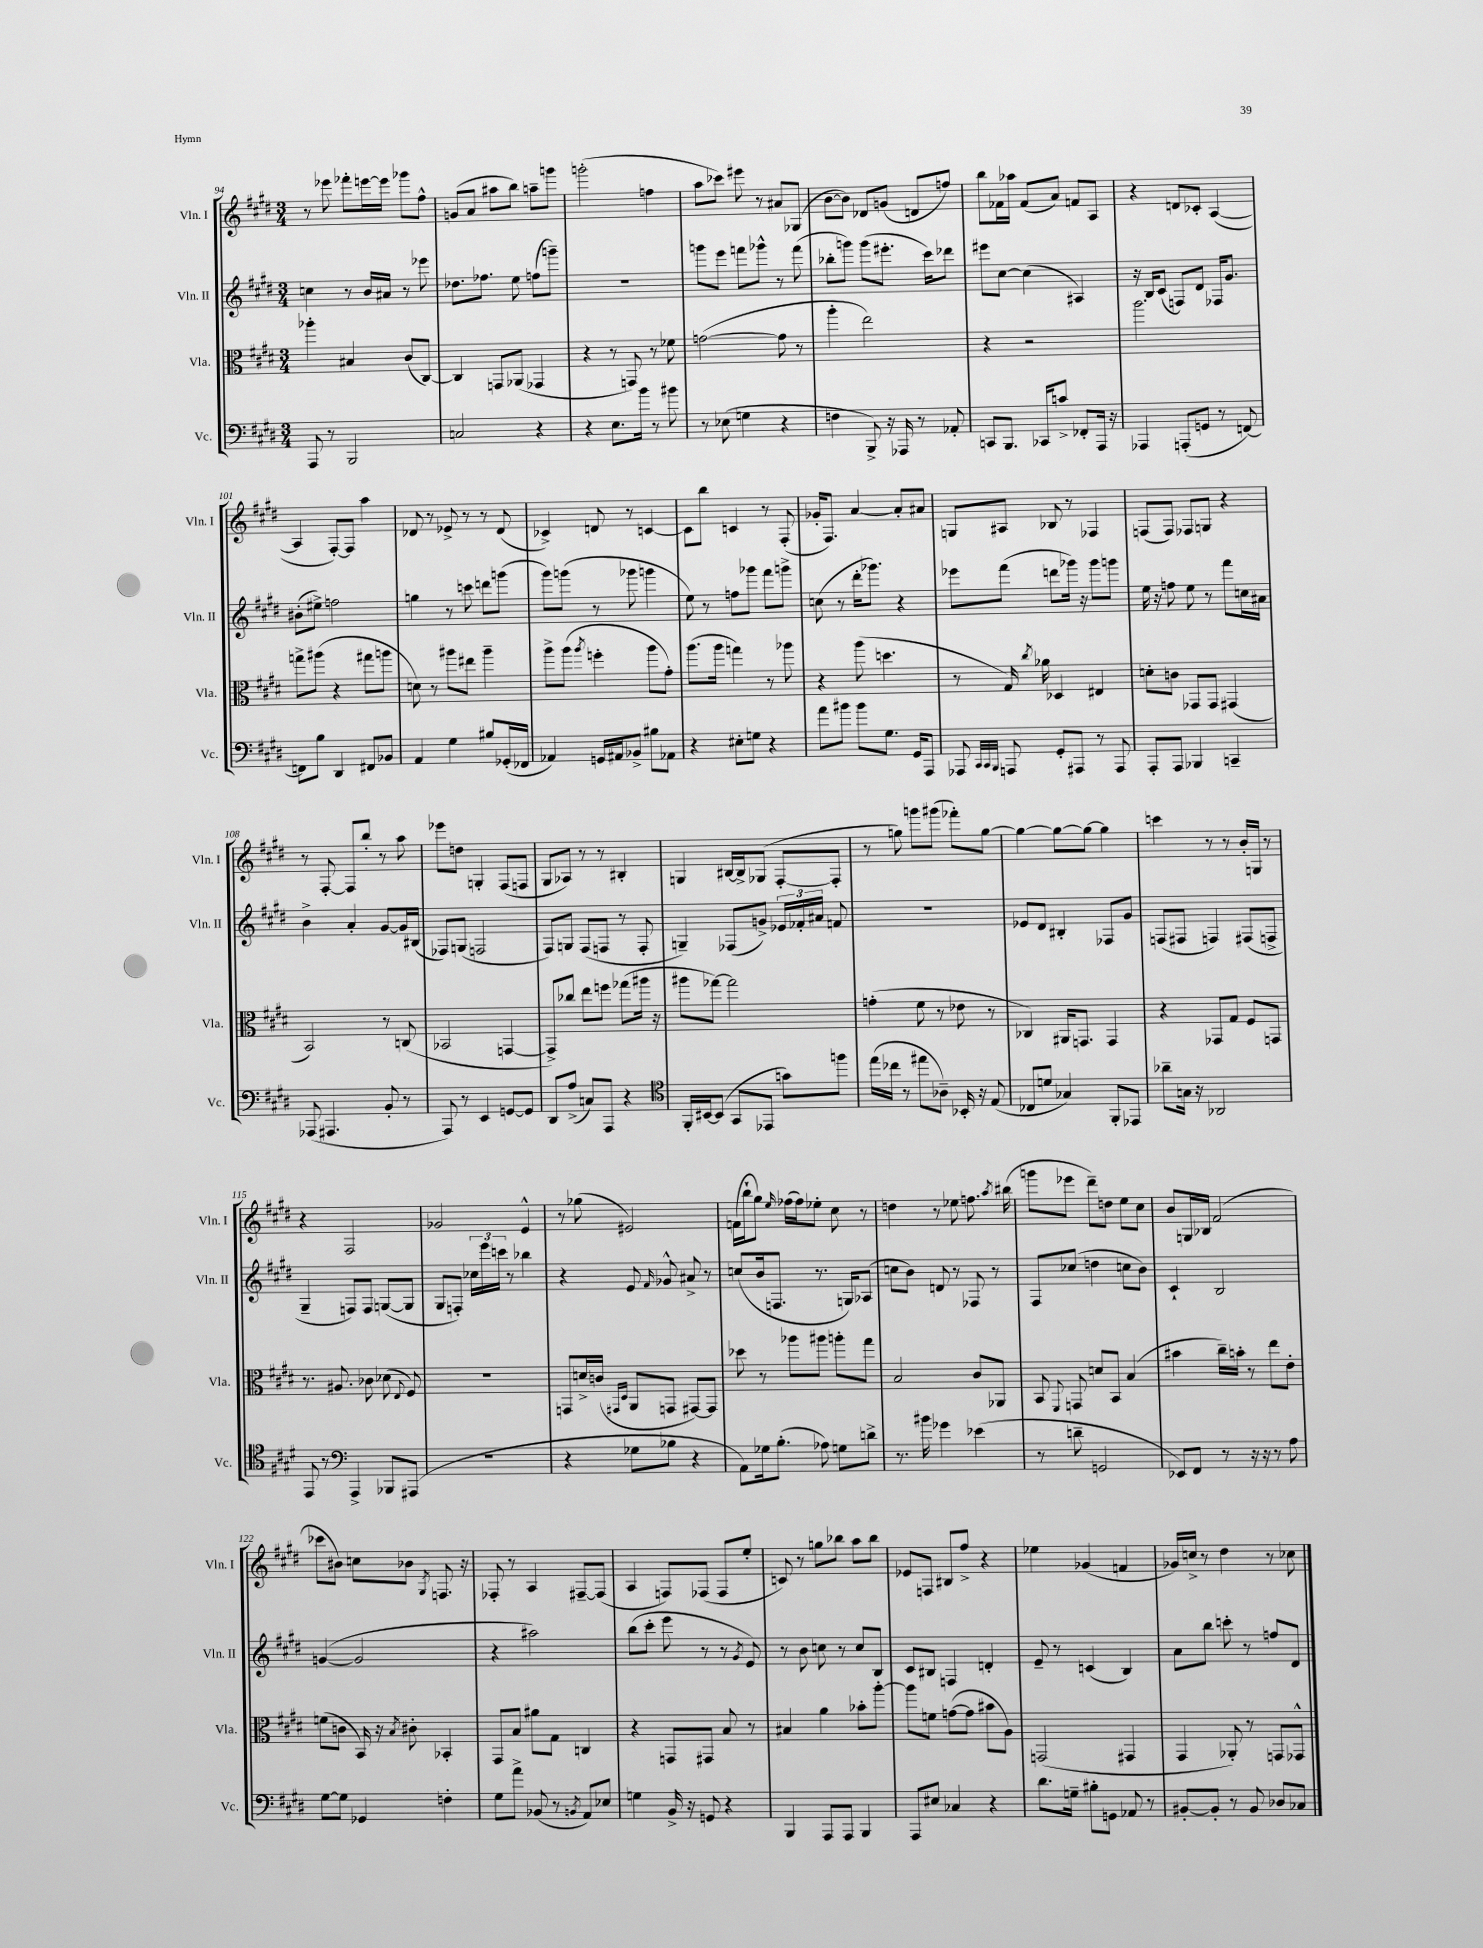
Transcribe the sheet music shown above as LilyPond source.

<<
\new StaffGroup <<
\new Staff = "s0" \with { instrumentName = "Vln. I" shortInstrumentName = "Vln. I" } {
    \clef treble \key e \major \numericTimeSignature \time 3/4
    \autoBeamOff r8 ees'''8 fes'''8[-. e'''16~ e'''16] ges'''8[ fis''8]-^ |
    g'8[( a'8] ais''8[ b''8]) a''8[-- g'''8] |
    g'''2-.( f''4 |
    a''8[ ces'''8]) eis'''8 r8 ais'8[ ges8]( |
    b'8[~ b'8]) des'8[ g'8]( d'8[ f''8]) |
    b''8[ fes'16 aes''16] fes'8[( a'8]) f'8[ a8] |
    r4 d'8[ ces'8]-. a4~( |
    a4 fis8[~-.) fis8] a''4 |
    des'8 r8 ees'8-> r8 r8 des'8( |
    ces'4->) d'8 r8 c'4~ |
    c'8[ b''8] c'4 r8 fis8-.( |
    ges'16[-. fis8.]) a'4~ a'8[-. ais'8] |
    g8[ ais8] bes8 r8 fes4 |
    f8[( f8]) fes8[ g8] r4 |
    r8 fis8~-. fis8[ b''8]-. r8 a''8 |
    ees'''8[ d''8] g4-. fis8[( f8] |
    gis8[ aes8]) r8 r8 bis4-. |
    g4 bis16[~ bis16-> ges8]( fis8[~-. fis8]-. |
    r8 g''8) g'''8[ gis'''8]( fes'''8[-.) g''8]~ |
    g''4~ g''8[~ g''8]~ g''4 |
    c'''4 r8 r8 b'16[-. g16] r8 |
    r4 fis2 |
    ges'2 e'4-^ |
    r8 ges''8( eis'2) |
    f'16[( b''16-! gis''8]) \grace { e''16 } fes''16[( fes''16) ees''8]-. cis''8 r8 |
    d''4 r8 ees''8 f''8. \acciaccatura { a''8 } bis''16( |
    g'''8[ ees'''8] dis'''8[--) d''8] e''8[ cis''8] |
    b'8[ g16 bes16] fis'2( |
    ces'''8[ bis'8]) c''8[ bes'8] \acciaccatura { gis8 } f8. r16 |
    fes8-. r8 a4 fis8[~-- fis8]( |
    a4 f8[) fes8]( fes8[ e''8]-. |
    c'8) r8 g''8[ bes''8] a''8[ bes''8] |
    ees'8[ f8] bis8[ fis''8]-> r4 |
    ees''4 ges'4( f'4 |
    ges'16[) c''16]-> r8 dis''4 r8 ces''8 \bar "|." |
}
\new Staff = "s1" \with { instrumentName = "Vln. II" shortInstrumentName = "Vln. II" } {
    \clef treble \key e \major \numericTimeSignature \time 3/4
    \autoBeamOff c''4 r8 b'16[ ais'16] r8 ees'''8 |
    des''8.[ fes''8.] e''8 f''8[( g'''8]--) |
    R2. |
    g'''8[ e'''8] f'''8[ ges'''8]-^ r8 f'''8( |
    bes''8[-. g'''8]) g'''8[( eis'''8.]-. cis'''16[) des'''8] |
    eis'''8[ cis''8]~ cis''4( ais4) |
    r16 b16[ cis'8]( f8[) dis'8] fes16[ gis'8.] |
    bis'8[-.( eis''8]->) f''2 |
    g''4 r8 c'''8 d'''8[ g'''8]( |
    gis'''8[) g'''8]( r8 ges'''8 g'''4 |
    e''8) r8 f''8[ ges'''8] fis'''8[ g'''8]-> |
    c''8( r8 dis'''16[-. ges'''8.]) r4 |
    ees'''8[ fis'''8]( d'''8[ ges'''16]) r16 ges'''8[ g'''8] |
    e''16 r16 f''8 e''8 r8 fis'''8[ c''16 ais'16] |
    b'4-> a'4-. gis'8[~ gis'16 bis16]( |
    fes8[) g8]( f2 |
    fis8[) g8] fis8[( f8] r8 f8-. |
    g4--) fes8[( g'8]->) \tuplet 3/2 { ees'16[ fes'16-. ais'16] } f'8 |
    R2. |
    ees'8[ dis'8] bis4-. fes8[ gis'8] |
    f8[( fis8] f4) fis8[( f8]-> |
    gis4-- f8[) f8] g8[~( g8] |
    gis8[ f8]-.) \tuplet 3/2 { ces''16[ e'''16 c'''16] } r8 bes''4 |
    r4 e'8 \grace { fis'16 } ges'8-^ ais'8-> r8 |
    c''8[( b'16 f8.] r8. g16[) aes8]( |
    c''8[ b'8]) d'8 r8 fes8 r8 |
    fis8[ ces''8]( d''4 c''8[ b'8]) |
    cis'4-! b2 |
    g'4~( g'2 |
    r4 ais''2) |
    b''8[( cis'''8]-. e'''8 r8 r8 \acciaccatura { gis'8 } e'8) |
    r8 b'8 c''8 r8 c''8[ b8] |
    cis'8[ bis8] f4 d'4-. |
    e'8-- r8 c'4( b4) |
    a'8[ b''8] c'''8-. r8 f''8[ dis'8] \bar "|." |
}
\new Staff = "s2" \with { instrumentName = "Vla." shortInstrumentName = "Vla." } {
    \clef alto \key e \major \numericTimeSignature \time 3/4
    \autoBeamOff aes''4-. bis4 cis'8[( cis8]~) |
    cis4 g,8[ aes,8]( ges,4 |
    r4 r8 g,8) r8 fes'8 |
    g'2~( g'8 r8 |
    a''4-. e''2) |
    r4 r2 |
    a''2. |
    g''8[-> ais''8]( r4 gis''8[ a''8] |
    d'8) r8 ais''8[ eis''8] ais''4-- |
    a''8[-> a''8]( \acciaccatura { a''8 } f''4-. a''8[ gis'8]-.) |
    a''8.[( a''16] g''4) r8 aes''8 |
    r4 a''8( d''4. |
    r8 gis16) \acciaccatura { cis''8 } aes'16 des4 eis4 |
    d'8[-. c'8] ges,8[ ges,8] gis,4( |
    b,2) r8 c8( |
    bes,2 g,4~ |
    g,8[->) ces''8] e''8[ f''8] ges''8[( ais''16] r16 |
    ais''8[ ges''8]~) ges''2 |
    g'4-.( fis'8 r8 ees'8 r8 |
    ces4) ais,16[ g,8.] g,4 |
    r4 ges,8[ gis8] fis8[ g,8] |
    r8. ais8. ces'8 des'8( \appoggiatura { e8 } fis8) |
    R2. |
    g,8[ d'16-> c'16]( \grace { gis,16[ dis16] } a,8[ g,8] gis,8[~) gis,8] |
    des''8 r8 aes''8[ ais''8] a''8[-. gis''8] |
    b2 cis'8[ aes,8] |
    b,8 \appoggiatura { fis,8 } g,8 d'8[ b,8] b4( |
    bis'4 cis''16[--) b'16]-. r8 e''8[ e'8]-. |
    f'8[( c'8] b,16) r16 \acciaccatura { b8 } cis'8-. bes,4-. |
    gis,8[ b8] ais'8[ gis8] c4 |
    r4 g,8[ gis,8] b8 r8 |
    bis4 a'4 bes'8[-. a''8]~-. |
    a''8[ f'8] g'8[~( g'8] bis'8[ a8]) |
    g,2( gis,4 |
    gis,4 aes,8-.) r8 g,8[ ges,8]-^ \bar "|." |
}
\new Staff = "s3" \with { instrumentName = "Vc." shortInstrumentName = "Vc." } {
    \clef bass \key e \major \numericTimeSignature \time 3/4
    \autoBeamOff a,,8 r8 b,,2 |
    c2 r4 |
    r4 e8.[ b'16] r8 bis'8 |
    r8 ees8( g4 r4 |
    f4 b,,8->) r16 aes,,16 r8 aes,8-. |
    c,8[ b,,8.] ces,16[ c'8]-> fes,8[-. a,,16] r16 |
    aes,,4 a,,8[-.( g,8] r8 f,8~) |
    f,8[ b8] dis,4 fis,8[ bes,8] |
    a,4 gis4 bis8[ ges,16-.( fes,16] |
    aes,4) g,16[ ais,16 bes,8]-> bis8[ aes,8] |
    r4 eis8[-. g8] r4 |
    a'8[ bis'8] bis'8[ gis8.] gis,16[ a,,8] |
    aes,,8 \grace { cis,32[ cis,32 b,,32] } a,,8 gis,8[-. ais,,8] r8 ais,,8 |
    a,,8[-. a,,8] bes,,4 c,4-- |
    aes,,8( ais,,4. b,8-. r8 |
    a,,8) r8 e,4 g,8[~ g,8] |
    dis,8[ a8]->( c8[) a,,8] r4 |
    \clef tenor fis,16[-. bis,16~ bis,8]( gis,8[ ees,8] g'8[) f''8] |
    e''16[( ces''16] r8 eis''8[ aes8]--) bes,16-. r16 e8( |
    ces8[ d'8] ges4) fis,8[-. ees,8] |
    aes'8[-- g16] r16 aes,2 |
    e,8 r8 \clef bass a,,4-> bes,,8[ ais,,8]( |
    R2. |
    r4 ges8[ bes8] r4 |
    a,8[) ges16 b8.]-.( aes8) g8[ d'8]-> |
    r8. bis'16 ges'4 ees'4( |
    r8 d'8-- g,2 |
    ees,8[) fis,8] r8 r16 r16 r8 a8 |
    gis8[~ gis8] ges,4 f4-. |
    gis8[ a'8]-> bes,8( r8 \acciaccatura { b,8 } a,8[) ees8] |
    g4 b,16-> r16 g,8 r4 |
    b,,4 a,,8[ a,,8] b,,4 |
    a,,8[ eis8] ces4 r4 |
    dis'8.[ g16]-- bis8[-. g,8] aes,8 r8 |
    bis,8[~-. bis,8]-. r8 bis,8 des8[ ces8] \bar "|." |
}
>>
>>
\layout { \context { \Score currentBarNumber = #94 } }
